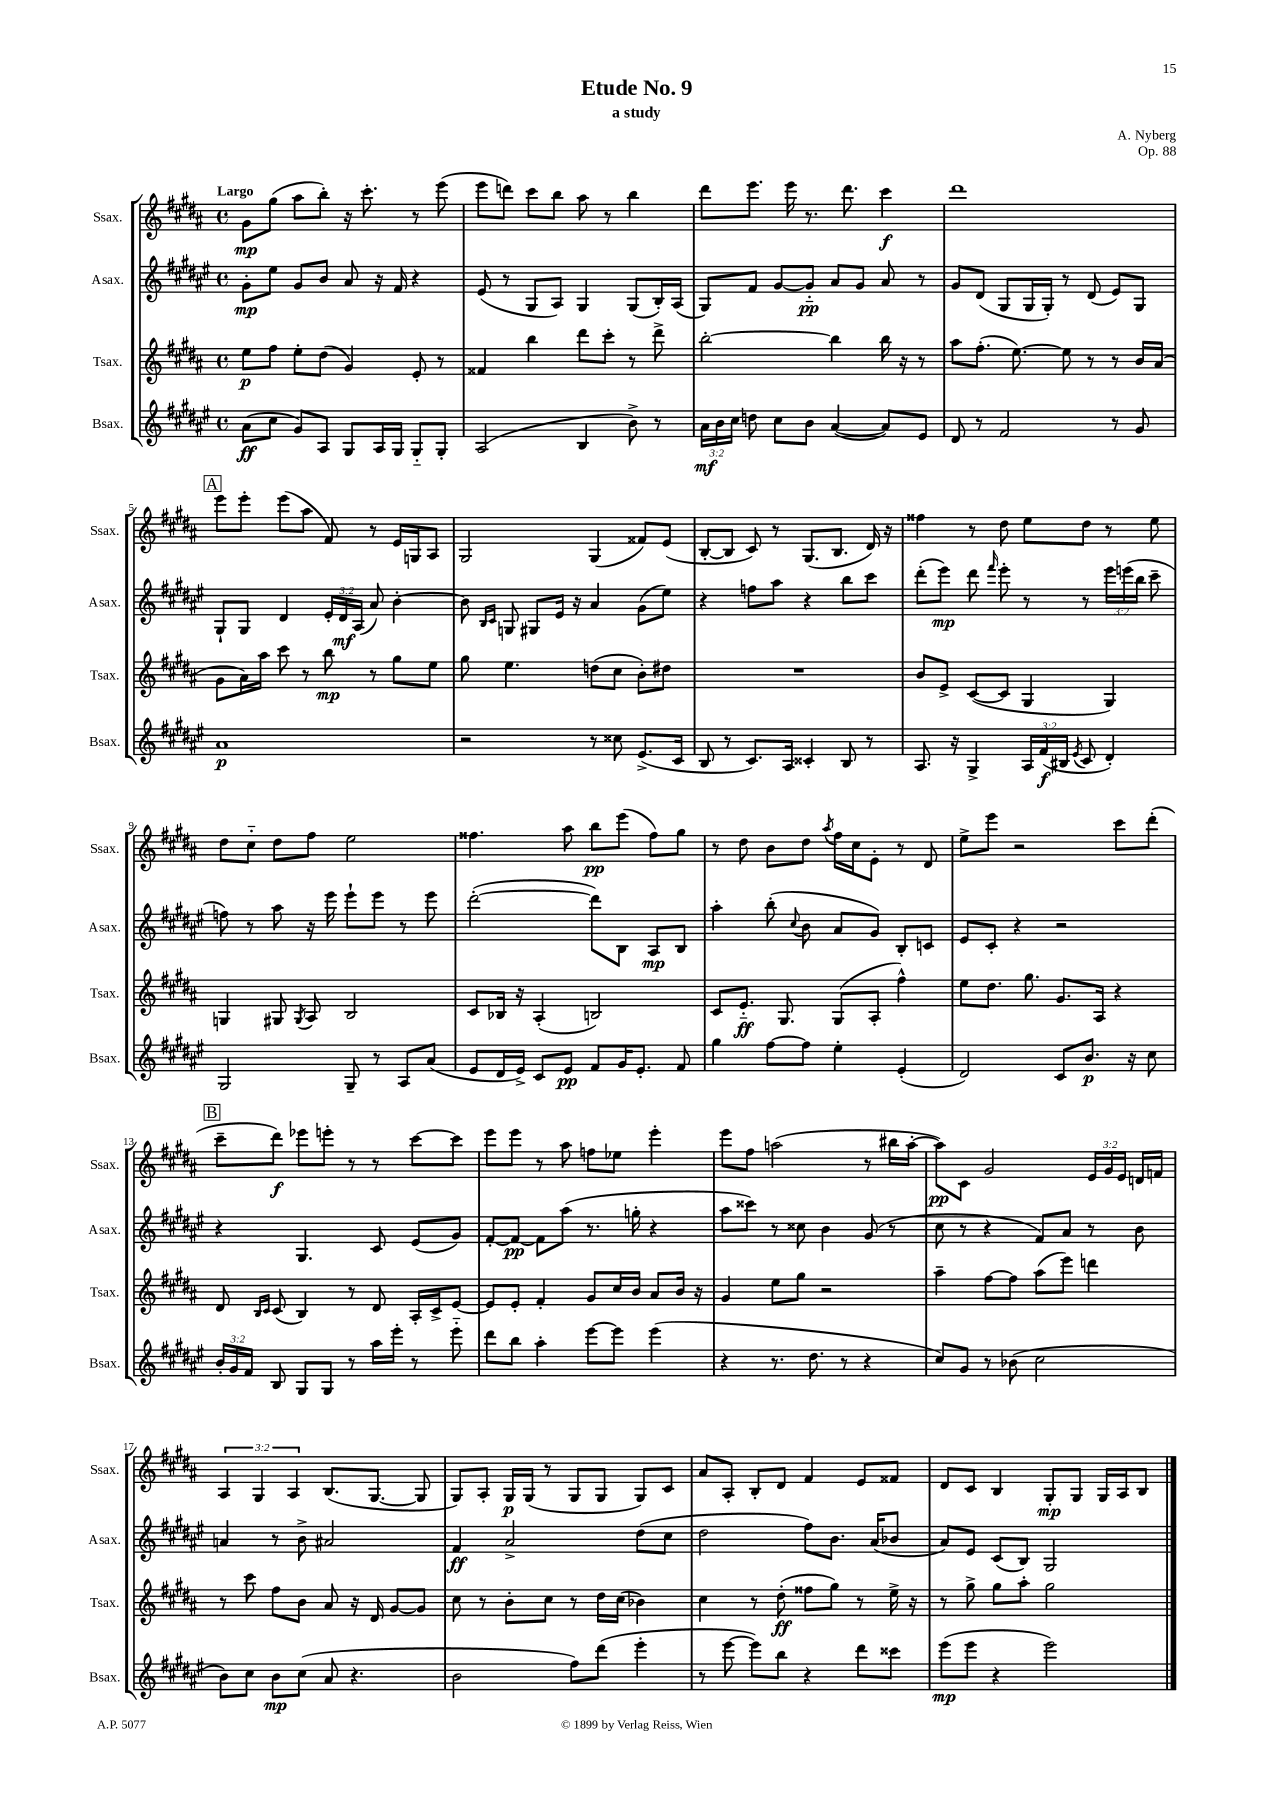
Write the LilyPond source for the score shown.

\header { title = "Etude No. 9" composer = "A. Nyberg" subtitle = "a study" opus = "Op. 88" }
<<
\new StaffGroup <<
\new Staff = "s0" \with { instrumentName = "Ssax." shortInstrumentName = "Ssax." } {
    \clef treble \key b \major \defaultTimeSignature \time 4/4 \override Staff.TupletNumber.text = #tuplet-number::calc-fraction-text \tempo "Largo"
    \autoBeamOff gis'8[\mp gis''8]( ais''8[ b''8]-.) r16 cis'''8.-. r8 e'''8( |
    e'''8[ d'''8]) cis'''8[ b''8] ais''8 r8 b''4 |
    dis'''8[ e'''8.] e'''16 r8. dis'''8. cis'''4\f |
    dis'''1 |
    \mark \markup { \box "A" } e'''8[ e'''8]-. e'''8[( ais''8] fis'8) r8 e'16[ g16 ais8] |
    gis2 gis4( fisis'8[) e'8]( |
    b8[~-. b8] cis'8) r8 gis8.[( b8.] dis'16) r16 |
    fisis''4 r8 dis''8 e''8[ dis''8] r8 e''8 |
    dis''8[ cis''8]-_ dis''8[ fis''8] e''2 |
    fisis''4. ais''8 b''8[\pp e'''8]( fisis''8[) gis''8] |
    r8 dis''8 b'8[ dis''8] \acciaccatura { ais''8 } fis''16[ cis''16 e'8]-. r8 dis'8 |
    e''8[-> e'''8] r2 cis'''8[ dis'''8]-.( |
    \mark \markup { \box "B" } cis'''8[-- dis'''8]\f) ees'''8[ e'''8]-. r8 r8 cis'''8[~ cis'''8] |
    e'''8[ e'''8] r8 ais''8 f''8[ ees''8] e'''4-. |
    e'''8[ fis''8] a''2( r8 bis''16[ a''16]~-. |
    a''8[\pp) cis'8] gis'2 \tuplet 3/2 { e'16[ gis'16 e'16] } d'16[ f'16] |
    \tuplet 3/2 { ais4 gis4 ais4 } b8.[( gis8.]~ gis8 |
    gis8[) ais8]-. gis16[\p gis16]( r8 gis8[ gis8] gis8[) cis'8] |
    ais'8[ ais8]-. b8[-. dis'8] fis'4 e'8[ fisis'8] |
    dis'8[ cis'8] b4 gis8[-.\mp gis8] gis16[ ais16 b8] \bar "|." |
}
\new Staff = "s1" \with { instrumentName = "Asax." shortInstrumentName = "Asax." } {
    \clef treble \key fis \major \defaultTimeSignature \time 4/4 \override Staff.TupletNumber.text = #tuplet-number::calc-fraction-text
    \autoBeamOff gis'8[-.\mp eis''8] gis'8[ b'8] ais'8 r16 fis'16 r4 |
    eis'8( r8 gis8[ ais8]) gis4 gis8[( b16-.) ais16]( |
    gis8[) fis'8] gis'8[~ gis'8]-_\pp ais'8[ gis'8] ais'8 r8 |
    gis'8[ dis'8]( gis8[ gis16 gis16]-.) r8 dis'8( eis'8[) gis8] |
    \mark \markup { \box "A" } gis8[-! gis8] dis'4 \tuplet 3/2 { eis'16[-. dis'16\mf ais16]( } ais'8) b'4~-. |
    b'8 \grace { b16[ cis'16] } g8 gis8[ eis'16] r16 ais'4 gis'8[( eis''8]) |
    r4 f''8[ ais''8] r4 b''8[ cis'''8] |
    dis'''8[-.( eis'''8]\mp) dis'''8 \grace { fis'''16 } eis'''8-. r8 r8 \tuplet 3/2 { eis'''16[ e'''16( b''16] } cis'''8-- |
    f''8) r8 ais''8 r16 eis'''16 eis'''8[-! eis'''8] r8 eis'''8 |
    dis'''2~-.( dis'''8[) b8] ais8[\mp b8] |
    ais''4-. b''8-.( \appoggiatura { cis''8 } b'8 ais'8[ gis'8]) b8[-. c'8] |
    eis'8[ cis'8]-. r4 r2 |
    \mark \markup { \box "B" } r4 gis4. cis'8 eis'8[( gis'8]) |
    fis'8[~-. fis'8]~\pp fis'8[ ais''8]( r8. g''16-. r4 |
    ais''8[ cisis'''8]) r8 cisis''8 b'4 gis'8( r8 |
    cis''8 r8 r4 fis'8[) ais'8] r8 b'8 |
    a'4 r8 b'8-> ais'2 |
    fis'4\ff ais'2-> dis''8[( cis''8] |
    dis''2 fis''8[) b'8.] ais'16[( bes'8] |
    ais'8[) eis'8] cis'8[( b8]) gis2 \bar "|." |
}
\new Staff = "s2" \with { instrumentName = "Tsax." shortInstrumentName = "Tsax." } {
    \clef treble \key b \major \defaultTimeSignature \time 4/4
    \autoBeamOff e''8[\p fis''8] e''8[-. dis''8]( gis'4) e'8-. r8 |
    fisis'4 b''4 dis'''8[ cis'''8]-. r8 dis'''8-> |
    b''2~-. b''4 b''16 r16 r8 |
    ais''8[ fis''8.]-.( e''8.~) e''8 r8 r8 b'16[ ais'16]( |
    \mark \markup { \box "A" } gis'8[ ais'16) ais''16] cis'''8 r8 b''8\mp r8 gis''8[ e''8] |
    gis''8 e''4. d''8[( cis''8] b'8[-.) dis''8] |
    R1 |
    b'8[ e'8]-> cis'8[~( cis'8] gis4 gis4) |
    g4 gis8 \acciaccatura { gis8 } ais8 b2 |
    cis'8[ bes16] r16 ais4-.( b2) |
    cis'8[ e'8.]-_\ff gis8. gis8[( ais8]-. fis''4-^) |
    e''8[ dis''8.] gis''8. gis'8.[ ais16] r4 |
    \mark \markup { \box "B" } dis'8 \grace { b16[ cis'16] } cis'8( b4) r8 dis'8 ais16[-. cis'16-> e'8]~ |
    e'8[ e'8]-. fis'4-. gis'8[ cis''16 b'16] ais'8[ b'16] r16 |
    gis'4 e''8[ gis''8] r2 |
    ais''4-- fis''8[~ fis''8] ais''8[( e'''8]) d'''4 |
    r8 cis'''8 fis''8[ b'8] ais'8 r16 dis'16 gis'8[~ gis'8] |
    cis''8 r8 b'8[-. cis''8] r8 dis''16[ cis''16]( bes'4) |
    cis''4 r8 dis''8-.\ff( fisis''8[ gis''8]) r8 e''16-> r16 |
    r8 gis''8-> gis''8[ ais''8]-. gis''2 \bar "|." |
}
\new Staff = "s3" \with { instrumentName = "Bsax." shortInstrumentName = "Bsax." } {
    \clef treble \key fis \major \defaultTimeSignature \time 4/4 \override Staff.TupletNumber.text = #tuplet-number::calc-fraction-text
    \autoBeamOff ais'8[\ff( cis''8] gis'8[) ais8] gis8[ ais16 gis16] gis8[-_ gis8]-. |
    ais2( b4 b'8->) r8 |
    \tuplet 3/2 { ais'16[\mf b'16 cis''16] } d''8 cis''8[ b'8] ais'4~( ais'8[) eis'8] |
    dis'8 r8 fis'2 r8 gis'8 |
    \mark \markup { \box "A" } ais'1\p |
    r2 r8 cisis''8 eis'8.[->( cis'16] |
    b8 r8 cis'8.[) ais16] cisis'4-. b8 r8 |
    ais8. r16 gis4-> \tuplet 3/2 { ais16[ fis'16\f( bis16] } \acciaccatura { eis'8 } cis'8 dis'4-.) |
    gis2 gis8-- r8 ais8[ ais'8]( |
    eis'8[ dis'16 eis'16]->) cis'8[ eis'8]\pp fis'8[ gis'16 eis'8.]-. fis'8 |
    gis''4 fis''8[~ fis''8] eis''4-. eis'4-.( |
    dis'2) cis'8[ b'8.]\p r16 cis''8 |
    \mark \markup { \box "B" } \tuplet 3/2 { b'16[-. gis'16 fis'16] } b8 gis8[ gis8] r8 ais''16[ eis'''16]-. r8 eis'''8-_ |
    dis'''8[ b''8] ais''4-. eis'''8[~ eis'''8] eis'''4( |
    r4 r8. dis''8. r8 r4 |
    cis''8[) gis'8] r8 bes'8( cis''2 |
    b'8[) cis''8] b'8[\mp cis''8]( ais'8 r4. |
    b'2 fis''8[) dis'''8]( eis'''4-. |
    r8 eis'''8~ eis'''8[) b''8] r4 dis'''8[ cisis'''8] |
    eis'''8[\mp( eis'''8] r4 eis'''2) \bar "|." |
}
>>
>>
